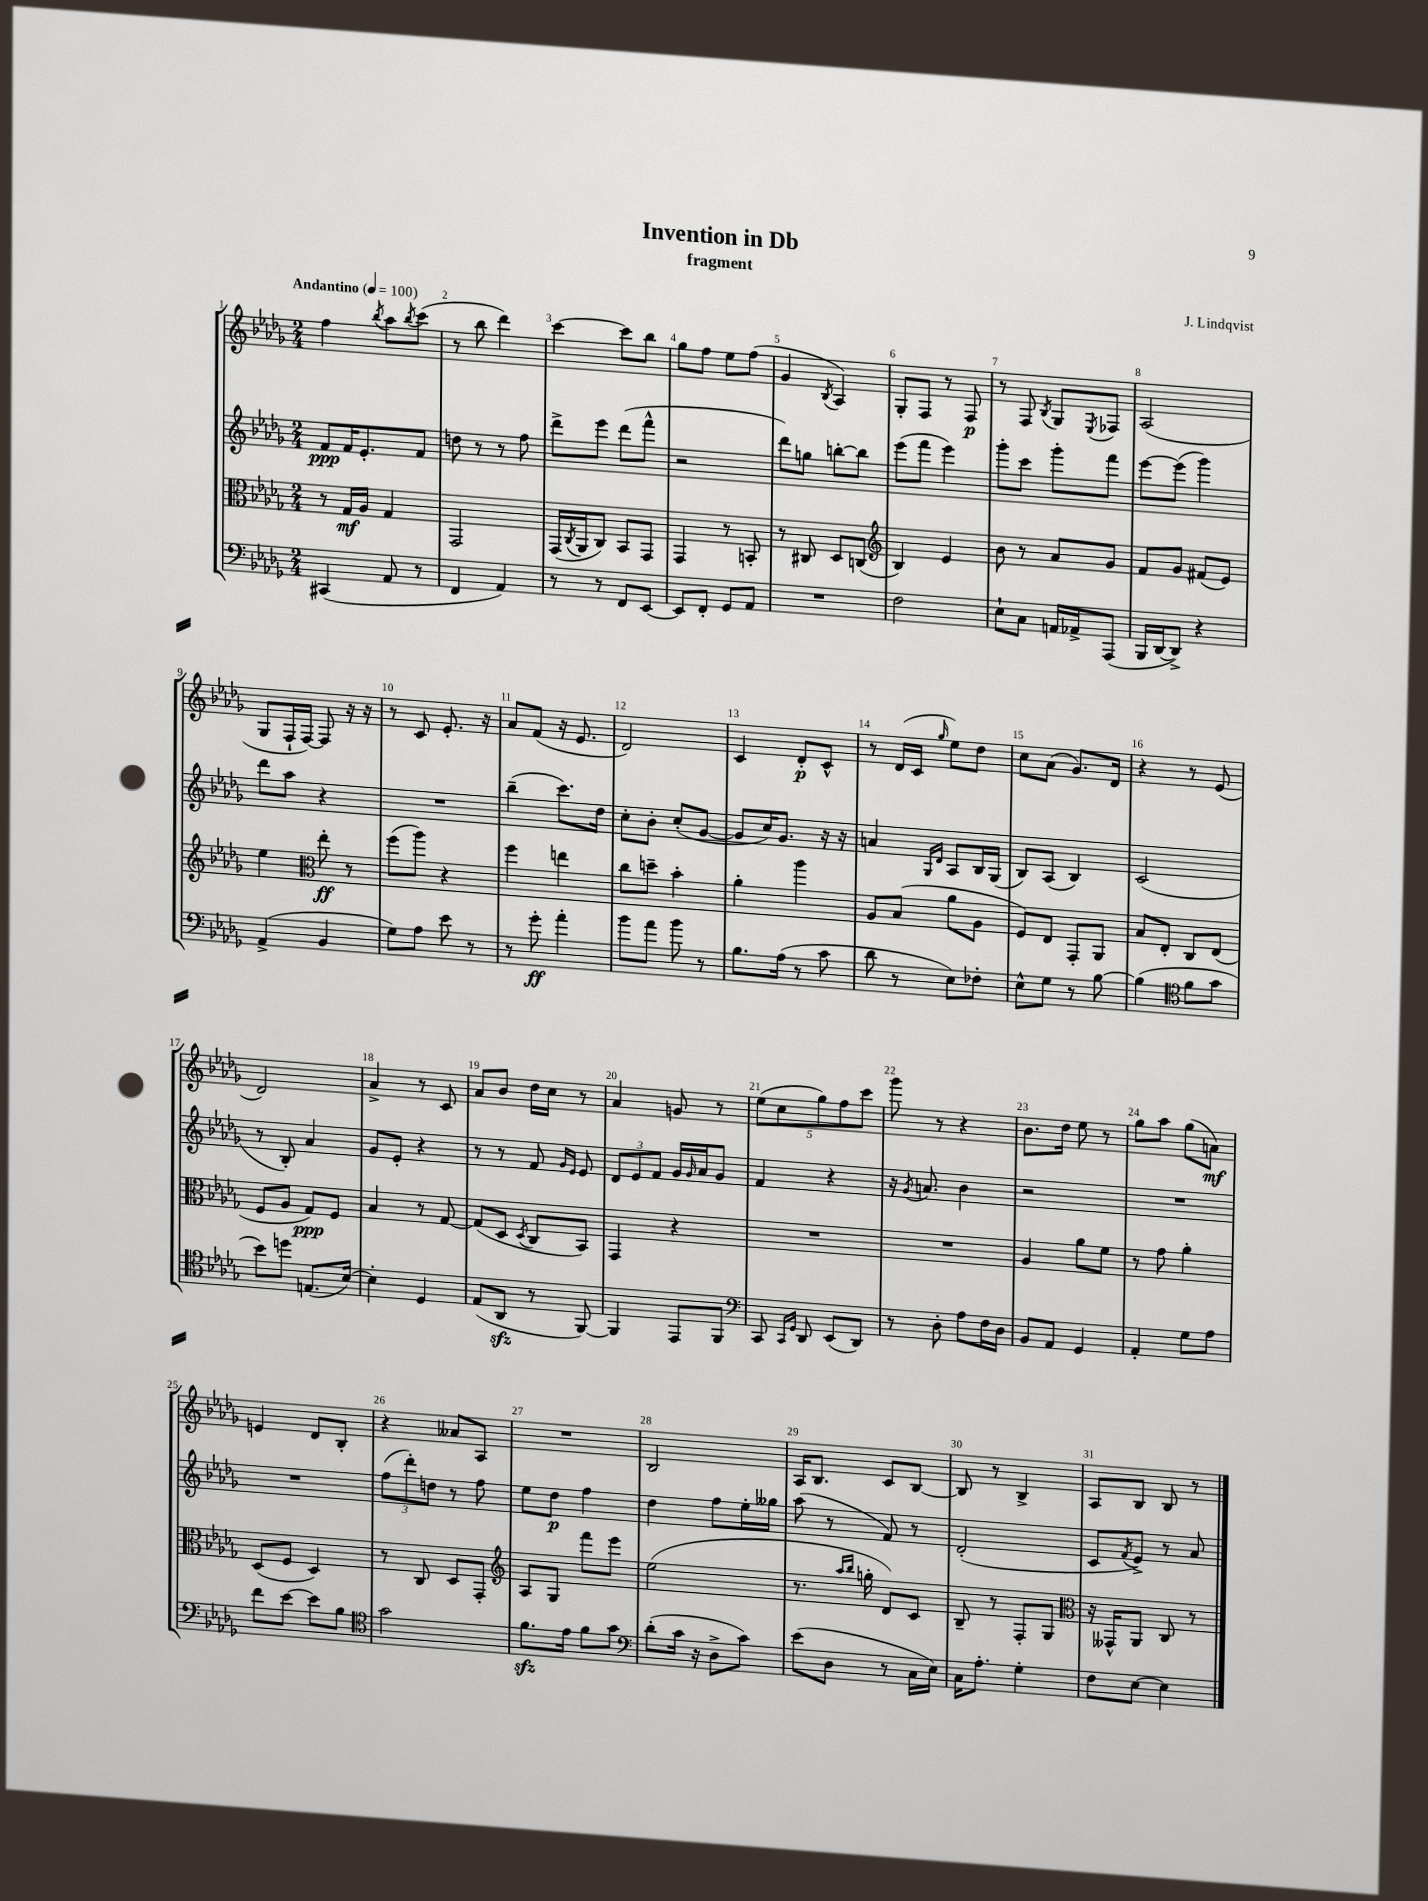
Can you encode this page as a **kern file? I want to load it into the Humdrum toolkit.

**kern	**kern	**kern	**kern
*staff4	*staff3	*staff2	*staff1
*clefF4	*clefC3	*clefG2	*clefG2
*k[b-e-a-d-g-]	*k[b-e-a-d-g-]	*k[b-e-a-d-g-]	*k[b-e-a-d-g-]
*M2/4	*M2/4	*M2/4	*M2/4
*MM100	*MM100	*MM100	*MM100
(4CC#	8r	8f	4ff
.	16G-	16f	.
.	16A-	8.e-'	.
.	.	.	8qbb-
8AA-	4G-	.	8aa-
.	.	.	8qbb-
8r	.	8f	(8ccc
=	=	=	=
4FF	2GG-	8dd	8r
.	.	8r	8bb-
4AA-)	.	8r	4ddd-)
.	.	8ff	.
=	=	=	=
8r	(16GG-	8ddd-^	[4ccc
.	8qC	.	.
.	16AA-	.	.
8r	8C)	8eee-	.
8FF	8BB-	(8ddd-	8ccc]
[8EE-	8GG-	8fff^^	8bb-
=	=	=	=
8EE-]	4GG-	2r	8gg-
8FF'	.	.	8ff
8GG-	8r	.	8ee-
8AA-	8BB'	.	(8ff
=	=	=	=
2r	8r	8ddd-)	4g-
.	8C#	8gg	.
.	.	.	8qB-
.	8D-	[8bb'	4A-)
.	(8C	8bb]	.
=	=	=	=
*	*clefG2	*	*
2F	4B-)	(8eee-	8G-'
.	.	8fff	8F
.	4e-	4eee-)	8r
.	.	.	8F
=	=	=	=
8E-`	8b-	8ggg-'	8r
8C	8r	8ccc	8F
.	.	.	8qB-
16AA	8a-	8ggg-'	8G-
16AA-^	.	.	.
.	.	.	8qE-
(8AAA-	8g-	8fff	8F-
=	=	=	=
16BBB-	8f	[8eee-	(2A-
[16DD-	.	.	.
8DD-^])	8g-	(8eee-]	.
4r	(8f#	4ggg-)	.
.	8e-)	.	.
=	=	=	=
(4AA-^	4ee-	8ddd-	8G-
.	.	8aa-	16F`
.	.	.	[16F)
*	*clefC3	*	*
4BB-	8ee-'	4r	8F]
.	8r	.	16r
.	.	.	16r
=	=	=	=
8G-)	(8ff	2r	8r
8A-	8aa-)	.	8c
8e-	4r	.	8.e-'
8r	.	.	.
.	.	.	16r
=	=	=	=
8r	4ff	(4bb-~	8a-
8g-'	.	.	(8f
4a-'	4ee	8.ccc)	16r
.	.	.	8.e-
.	.	16dd-	.
=	=	=	=
8b-	8cc	8cc'	2d-)
8a-	8dd~	8b-'	.
8b-	4b-'	(8cc'	.
8r	.	[8g-	.
=	=	=	=
8.B-	4a-'	8g-]	4c
.	.	16cc)	.
(16A-	.	8.g-	.
8r	4aa-	.	8d-'
8c	.	16r	8c^^
.	.	16r	.
=	=	=	=
8d-	8A-	4a	8r
8r	(8B-	.	(16d-
.	.	.	16c
.	.	16qqG-	.
.	.	16qqd-	16qqgg-
8E-)	8a-	8A-	8ee-)
8F-'	8A-	16B-	8dd-
.	.	(16G-	.
=	=	=	=
8E-^^	8F)	8B-)	8cc
8G-	8E-	(8A-	(8a-
8r	8GG-'	4B-)	8.g-)
[8B-	8AA-	.	.
.	.	.	16d-
=	=	=	=
(4B-]	8B-	(2c	4r
.	8E-'	.	.
*clefC4	*	*	*
8f	8C	.	8r
8g-	(8E-	.	(8e-
=	=	=	=
8b-)	8F	8r	2d-)
8dd	8A-	8B-')	.
(8.E	8G-)	4a-	.
.	8F	.	.
[16B-)	.	.	.
=	=	=	=
4B-']	4B-	8g-	4a-^
.	.	8e-'	.
4D-	8r	4r	8r
.	[8G-	.	8c
=	=	=	=
(8E-	(8G-]	8r	8a-
8AA-	8D-	8r	8b-
.	8qD-	.	.
8r	8C	8f	16dd-
.	.	.	16cc
.	.	16qqg-	.
.	.	16qqe-	.
[8FF)	8BB-)	8e-	8r
=	=	=	=
4FF]	4GG-	12d-	4a-
.	.	12e-	.
.	.	12f	.
8EE-	4r	16g-	8g
.	.	16qqg-	.
.	.	16a-	.
8FF	.	8g-	8r
=	=	=	=
*clefF4	*	*	*
8CC	2r	4f	(10ee-
.	.	.	10cc
16qqCC	.	.	.
16qqGG-	.	.	.
8DD-	.	.	.
.	.	.	10gg-)
(8EE-	.	4r	.
.	.	.	10ff
8DD-)	.	.	.
.	.	.	10ccc
=	=	=	=
8r	2r	16r	8ggg-
.	.	8qg-	.
.	.	8.a	.
8D-'	.	.	8r
8A-	.	4b-	4r
16F	.	.	.
16D-	.	.	.
=	=	=	=
8BB-	4A-	2r	8.b-
8AA-	.	.	.
.	.	.	16dd-
4GG-	8a-	.	8ee-
.	8f	.	8r
=	=	=	=
4AA-'	8r	2r	8gg-
.	8g-	.	8aa-
8G-	4a-'	.	(8gg-
8A-	.	.	8a)
=	=	=	=
8f	(8D-	2r	4e
[8e-	8F	.	.
8e-]	4D-)	.	8d-
8B-	.	.	8B-'
=	=	=	=
*clefC4	*	*	*
2g-	8r	(12ff	4r
.	.	12ddd-')	.
.	8C	.	.
.	.	12dd	.
.	8D-	8r	8a--
.	8GG-'	8ff	8A-
=	=	=	=
*	*clefG2	*	*
8.f	8A-	8ee-	2r
.	8G-	8dd-	.
16e-	.	.	.
8f	8fff	4ff	.
8g-	8eee-	.	.
=	=	=	=
*clefF4	*	*	*
(8d-'	(2ee-	4dd-	2B-
16c	.	.	.
16r	.	.	.
8D-^	.	8ff	.
8c)	.	16ee-'	.
.	.	16gg--	.
=	=	=	=
(8e-	8.r	(8aa-	16A-
.	.	.	8.B-
8D-	.	8r	.
.	16qqaa-	.	.
.	16qqbb-	.	.
.	16gg'	.	.
8r	8d-)	8f)	8c
16C	8c	8r	[8B-
16E-)	.	.	.
=	=	=	=
16C	8B-~	(2d-'	8B-]
8.A-'	.	.	.
.	8r	.	8r
4G-'	8F'	.	4B-^
.	8G-	.	.
=	=	=	=
*	*clefC3	*	*
8F	16r	8c	8A-
.	16GG--^^	.	.
.	.	8qf	.
[8E-	8AA-	8e-^)	8B-
4E-]	8C	8r	8B-
.	8r	8a-	8r
==	==	==	==
*-	*-	*-	*-
